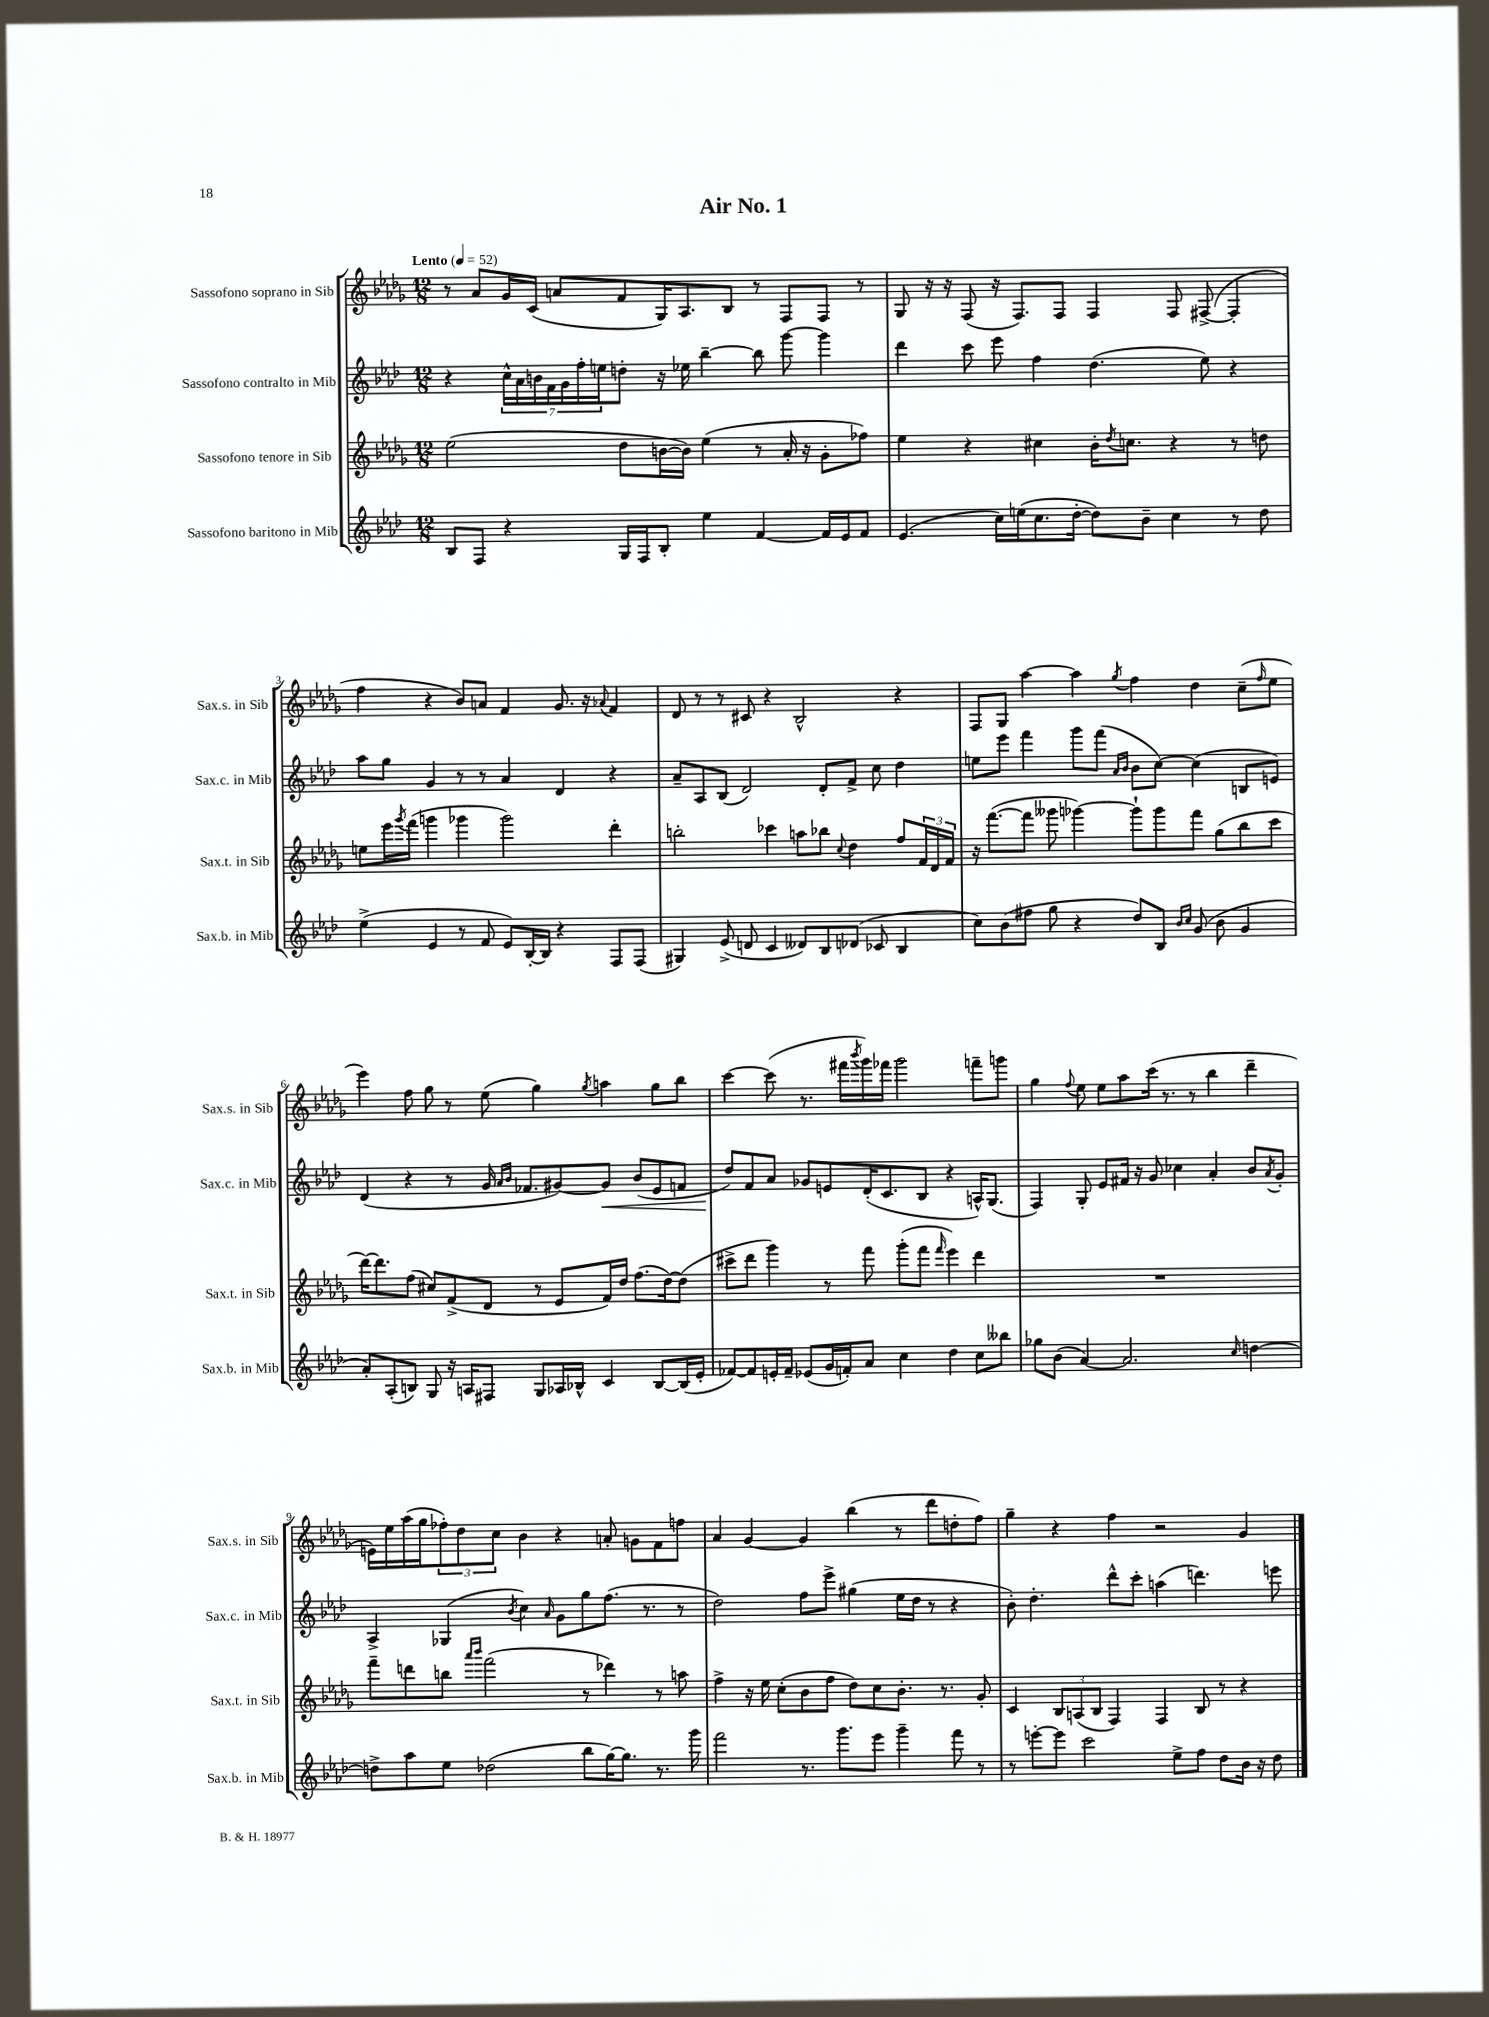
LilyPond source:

\header { title = "Air No. 1" }
<<
\new StaffGroup <<
\new Staff = "s0" \with { instrumentName = "Sassofono soprano in Sib" shortInstrumentName = "Sax.s. in Sib" } {
    \clef treble \key des \major \numericTimeSignature \time 12/8 \tempo "Lento" 4 = 52
    r8 aes'8 ges'16 c'16( a'8 f'8 ges16) aes8. bes8 r8 f8 f8 r8 |
    ges8 r16 r16 f8( r16 f8.) f8 f4 f8 fis8~->( fis4-. |
    f''4 r4 bes'8) a'8 f'4 ges'8. r16 \appoggiatura { aes'8 } f'4 |
    des'8 r8 r8 cis'8 r4 bes2-^ r4 |
    f8 ges8 aes''4~ aes''4 \acciaccatura { ges''8 } f''4 des''4 c''8--( \grace { f''16 } ees''8 |
    ees'''4) f''8 ges''8 r8 ees''8( ges''4) \acciaccatura { ges''8 } a''4 ges''8 bes''8 |
    c'''4~ c'''8( r8. fis'''16 \acciaccatura { bes'''8 } ges'''16) fes'''16 ges'''2 f'''8-- g'''8 |
    ges''4 \appoggiatura { f''8 } ees''8 ees''8 aes''8 c'''16( r8. r8 bes''4 des'''4-- |
    e'16) ees''16 aes''16( ges''16 \tuplet 3/2 { fes''8-.) des''8 c''8 } bes'4 r4 a'8-. g'8 f'8 f''8 |
    aes'4 ges'4~ ges'4 bes''4( r8 des'''8 d''8-. f''8) |
    ges''4-- r4 f''4 r2 ges'4 \bar "|." |
}
\new Staff = "s1" \with { instrumentName = "Sassofono contralto in Mib" shortInstrumentName = "Sax.c. in Mib" } {
    \clef treble \key aes \major \numericTimeSignature \time 12/8
    r4 \tuplet 7/4 { c''16-^ aes'16 b'16 f'16 g'16 f''16-. e''16 } d''8-. r16 ees''16 bes''4~-- bes''8 g'''8~ g'''4 |
    des'''4 c'''8 ees'''8 f''4 des''4.( ees''8) r4 |
    aes''8 g''8 g'4 r8 r8 aes'4 des'4 r4 |
    aes'8-- aes8 bes8( des'2) des'8-. f'8-> c''8 des''4 |
    e''8 ees'''8 f'''4 g'''8 f'''8( \grace { aes'16 bes'16 } bes'8 c''8~) c''4( b8 e'8) |
    des'4( r4 r8 g'16 \grace { aes'16 bes'16 } fes'8. gis'8~) gis'8\< bes'8( ees'8 f'8 |
    des''8\!) f'8 aes'8 ges'8 e'8 des'16-.( c'8. bes8 r4 a16-^) g8.( |
    f4) g8-. ees'8 fis'16 r16 g'8 ces''4 aes'4-. bes'8 \acciaccatura { aes'8 } g'8-. |
    aes4-> ges4( \acciaccatura { bes'8 } c''4) \grace { aes'16 } g'8 g''8 f''8.( r8. r8 |
    des''2) f''8 ees'''8-> gis''4( ees''16 des''16 r8 r4 |
    bes'8-.) des''4.-. des'''8-^ c'''8-. a''4( d'''4.) e'''8 \bar "|." |
}
\new Staff = "s2" \with { instrumentName = "Sassofono tenore in Sib" shortInstrumentName = "Sax.t. in Sib" } {
    \clef treble \key des \major \numericTimeSignature \time 12/8
    ees''2( des''8 b'16~ b'16) ees''4( r8 aes'16-. r16 ges'8-. fes''8) |
    ees''4 r4 cis''4 bes'16-. \acciaccatura { des''8 } c''8. r4 r8 d''8 |
    e''8 ees'''16 \acciaccatura { ges'''8 } f'''16( g'''4 ges'''4 ges'''2) des'''4-. |
    b''2-. ces'''4 a''8 bes''8 \appoggiatura { c''8 } des''4 f''8 \tuplet 3/2 { f'16 des'16 f'16 } |
    r16 f'''8.~( f'''8 geses'''8 ges'''4~) ges'''8-! ges'''8 f'''8 ges''8( bes''8 c'''8 |
    des'''16~) des'''8. f''8( cis''8) f'8->( des'8 r8 ees'8 f'16) des''16 f''8.( des''16~) des''8( |
    cis'''8-> des'''8 ges'''4) r8 f'''8 ges'''8-.( f'''8 \grace { f'''16 } ees'''4) des'''4 |
    R1. |
    f'''8-- d'''8 b''8 \grace { aes'''16 bes'''16 } f'''2( r8 des'''4) r8 a''8 |
    f''4-> r16 ees''16 c''8-.( bes'8 f''8 des''8) c''8 bes'8.-. r8. ges'8-. |
    c'4 \tuplet 3/2 { bes8 a8( bes8 } f4) f4 bes8 r8 r4 \bar "|." |
}
\new Staff = "s3" \with { instrumentName = "Sassofono baritono in Mib" shortInstrumentName = "Sax.b. in Mib" } {
    \clef treble \key aes \major \numericTimeSignature \time 12/8
    bes8 f8 r4 g16 f16 bes8-. ees''4 f'4~ f'16 ees'16 f'8 |
    ees'4.( c''16) e''16( c''8. des''16~-. des''8) bes'8-- c''4 r8 des''8 |
    ees''4->( ees'4 r8 f'8 ees'8) bes16~-. bes16 r4 f8 f8( |
    gis4) ees'8->( d'8 c'4 deses'8) bes8 des'8( ces'8 bes4 |
    c''8) bes'8( fis''8 g''8 r4 des''8) bes8 \grace { bes'16 c''16 } g'8( bes'8 g'4 |
    aes'8-.) aes8-.( b8) g8 r16 a16 fis8 g8 aes16 bes16-^ c'4 bes8~ bes16( ees'16-. |
    fes'8~) fes'8 e'16-. fes'16-- ees'8( g'16 f'16-.) aes'8 c''4 des''4 c''8 beses''8 |
    ges''8 bes'8( aes'4~) aes'2. \grace { c''16 } d''4~ |
    d''8-> aes''8 ees''8 des''2( bes''8 g''16~) g''8. r8. g'''16 |
    f'''2 r8. g'''8. ees'''8 g'''4-- f'''8 r8 |
    r8 e'''8~-. e'''8 c'''2 ees''8-> f''8 des''8 bes'16 r16 des''8 \bar "|." |
}
>>
>>
